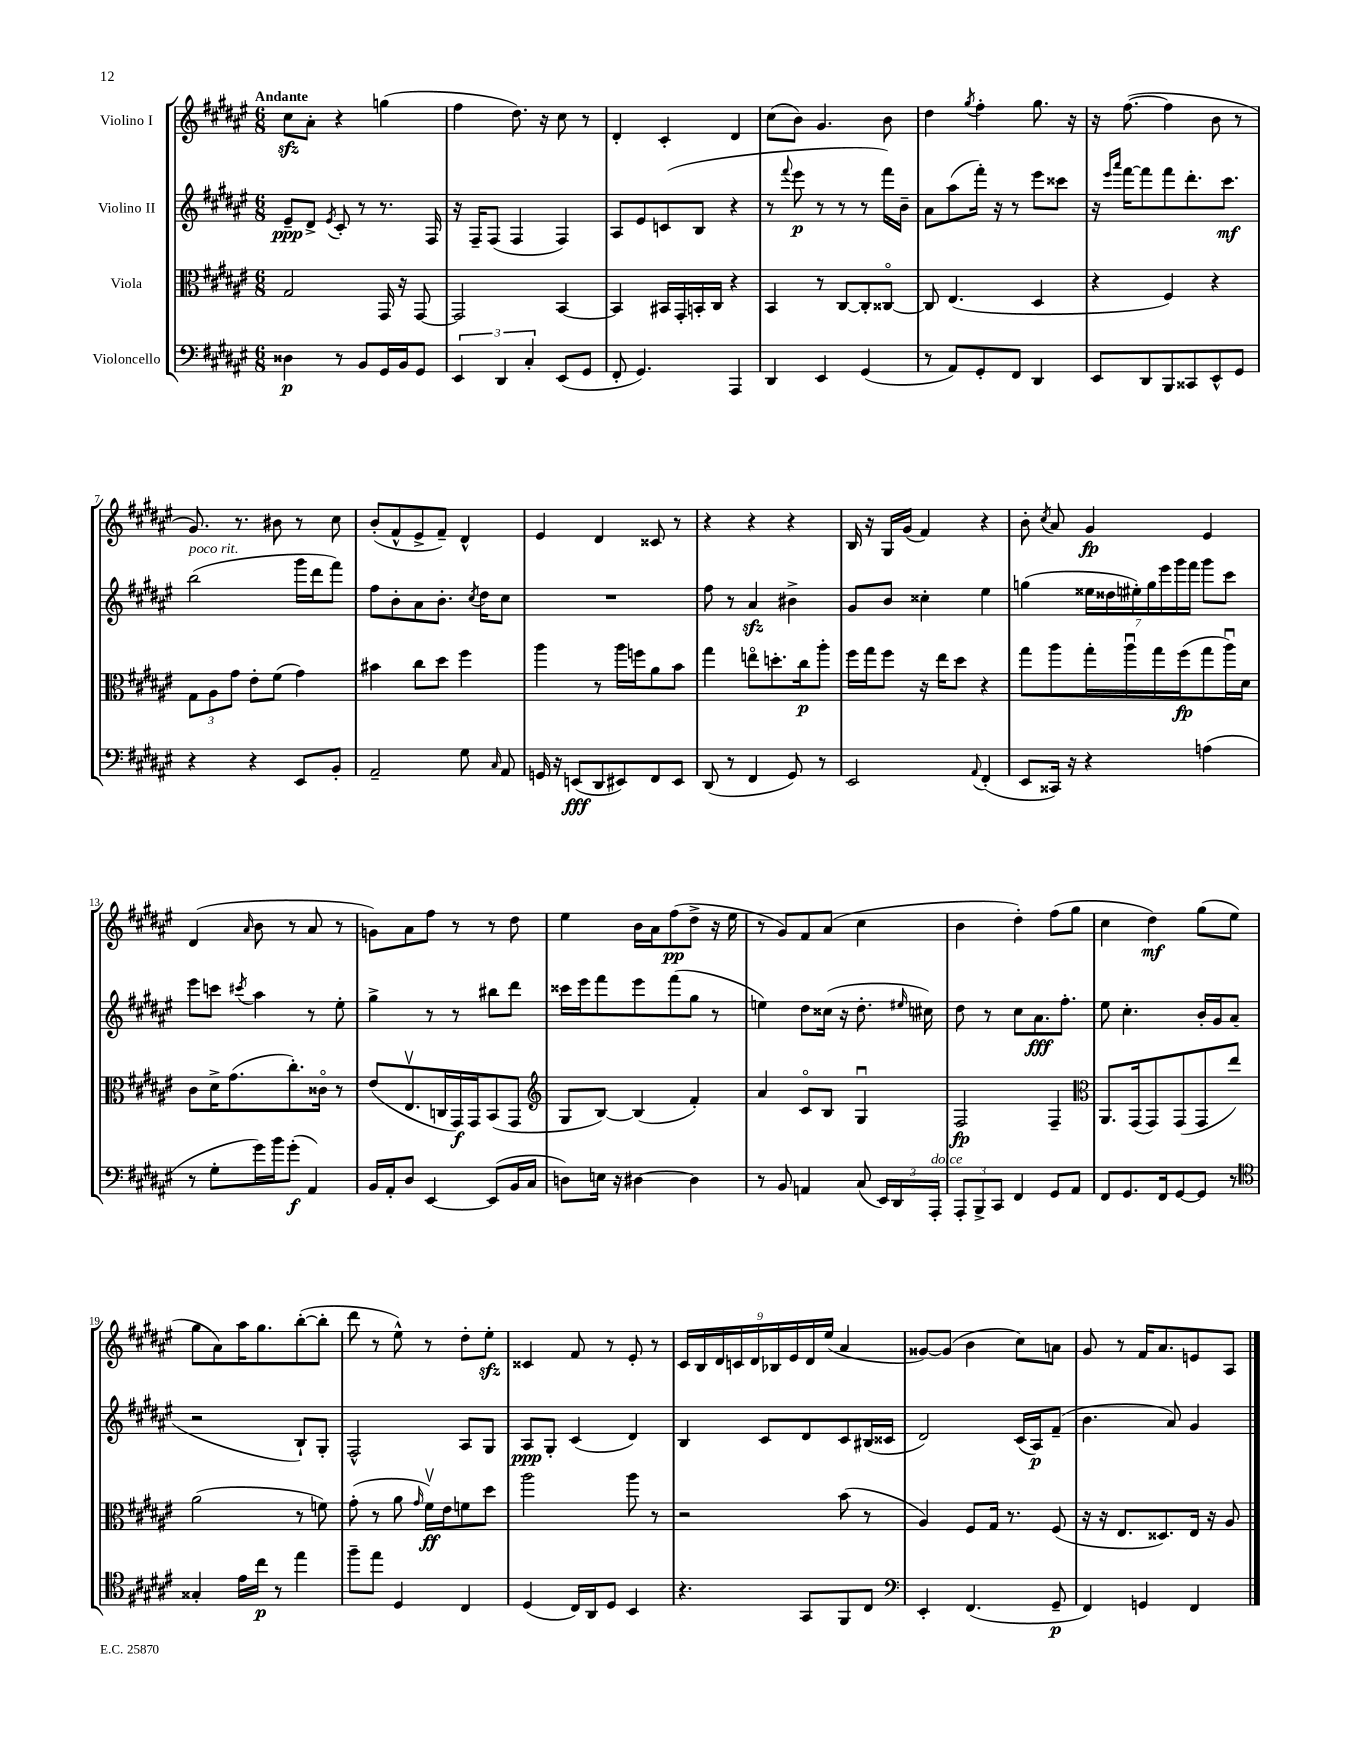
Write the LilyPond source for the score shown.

<<
\new StaffGroup <<
\new Staff = "s0" \with { instrumentName = "Violino I" } {
    \clef treble \key fis \major \numericTimeSignature \time 6/8 \tempo "Andante"
    \autoBeamOff cis''8[\sfz ais'8]-. r4 g''4( |
    fis''4 dis''8.) r16 cis''8 r8 |
    dis'4-. cis'4-. dis'4 |
    cis''8[( b'8]) gis'4. b'8 |
    dis''4 \acciaccatura { gis''8 } fis''4-. gis''8. r16 |
    r16 fis''8.~( fis''4 b'8 r8 |
    gis'8.) r8. bis'8 r8 cis''8 |
    b'8[-.( fis'8-^ eis'8-> fis'8]--) dis'4-^ |
    eis'4 dis'4 cisis'8 r8 |
    r4 r4 r4 |
    b16 r16 gis16[ gis'16]( fis'4) r4 |
    b'8-. \acciaccatura { cis''8 } ais'8 gis'4\fp eis'4 |
    dis'4( \grace { ais'16 } b'8 r8 ais'8 r8 |
    g'8[) ais'8 fis''8] r8 r8 dis''8 |
    eis''4 b'16[ ais'16 fis''8\pp( dis''8]-> r16 eis''16 |
    r8 gis'8[) fis'8 ais'8]( cis''4 |
    b'4 dis''4-.) fis''8[( gis''8] |
    cis''4 dis''4\mf) gis''8[( eis''8] |
    gis''8[ ais'8) ais''16 gis''8. b''8~-.( b''8]-. |
    dis'''8 r8 eis''8-^) r8 dis''8[-. eis''8]-.\sfz |
    cisis'4 fis'8 r8 eis'8-. r8 |
    \tuplet 9/8 { cis'16[ b16 dis'16 c'16 dis'16 bes16 eis'16 dis'16 eis''16]( } ais'4 |
    gisis'8[~) gisis'8]( b'4 cis''8[) a'8] |
    gis'8 r8 fis'16[ ais'8. e'8 ais8] \bar "|." |
}
\new Staff = "s1" \with { instrumentName = "Violino II" } {
    \clef treble \key fis \major \numericTimeSignature \time 6/8
    \autoBeamOff eis'8[--\ppp dis'8]-> \acciaccatura { eis'8 } cis'8-. r8 r8. fis16 |
    r16 fis16[-- fis8]( fis4 fis4) |
    ais8[ eis'8 c'8( b8] r4 |
    r8 \appoggiatura { fis'''8 } eis'''8\p r8 r8 r8 fis'''16[) b'16]-- |
    ais'8[ ais''8( fis'''16]-.) r16 r8 eis'''8[ cisis'''8] |
    r16 \grace { eis'''16[ ais'''16] } fis'''16[~ fis'''8 fis'''8 dis'''8.-. cis'''8.]\mf |
    b''2^\markup { \italic "poco rit." }( gis'''16[ dis'''16 fis'''8]) |
    fis''8[ b'8-. ais'8 b'8.]-. \acciaccatura { cis''8 } dis''16[ cis''8] |
    R2. |
    fis''8 r8 ais'4\sfz bis'4-> |
    gis'8[ b'8] cisis''4-. eis''4 |
    g''4( \tuplet 7/4 { eisis''16[ disis''16 eis''16-.) g''16 eis'''16 gis'''16 fis'''16] } gis'''8[ cis'''8] |
    eis'''8[ c'''8] \acciaccatura { cis'''8 } ais''4 r8 eis''8-. |
    gis''4-> r8 r8 bis''8[ dis'''8] |
    cisis'''16[ eis'''16 fis'''8 eis'''8 fis'''8( gis''8] r8 |
    e''4) dis''8[ cisis''16]( r16 dis''8.-. \grace { eis''16 } cis''16) |
    dis''8 r8 cis''8[ ais'8.\fff fis''8.]-. |
    eis''8 cis''4.-. b'16[-. gis'16 ais'8]( |
    r2 b8[-!) gis8]-. |
    fis2-^ ais8[ gis8] |
    ais8[\ppp gis8]-. cis'4( dis'4) |
    b4 cis'8[ dis'8 cis'8 bis16( cisis'16] |
    dis'2) cis'16[( ais16\p) fis'8]--( |
    b'4. ais'8) gis'4 \bar "|." |
}
\new Staff = "s2" \with { instrumentName = "Viola" } {
    \clef alto \key fis \major \numericTimeSignature \time 6/8
    \autoBeamOff gis2 gis,16 r16 gis,8~ |
    gis,2 b,4~ |
    b,4 bis,16[ gis,16-. b,16-. cis16] r4 |
    b,4 r8 cis8[~ cis8-. cisis8]~\flageolet |
    cisis8 eis4.( dis4 |
    r4 fis4) r4 |
    \tuplet 3/2 { gis8[ ais8 gis'8] } eis'8[-. fis'8]( gis'4) |
    bis'4 cis''8[ dis''8] fis''4 |
    ais''4 r8 ais''16[ f''16 ais'8 b'8] |
    gis''4 e''8[\flageolet d''8.-. cis''16\p ais''8]-. |
    fis''16[ gis''16 fis''8] r16 eis''16[ dis''8] r4 |
    gis''8[ ais''8 gis''16-. ais''16\downbow gis''16 fis''16\fp( gis''8 ais''16\downbow) dis'16] |
    cis'8[ dis'16-> gis'8.( cis''8.-.) cisis'16]\flageolet r8 |
    eis'8[( eis8.\upbow c16 gis,16\f) gis,16 b,8( gis,8] |
    \clef treble gis8[ b8]~) b4( fis'4-.) |
    ais'4 cis'8[\flageolet b8] gis4\downbow |
    fis2\fp fis4-- |
    \clef alto ais,8.[ gis,16( gis,8) gis,8( gis,8 eis''8]) |
    ais'2( r8 f'8) |
    gis'8-.( r8 ais'8 \grace { gis'16 } fis'16[\upbow\ff) eis'16 f'8 dis''8] |
    ais''2 ais''8 r8 |
    r2 b'8( r8 |
    ais4) fis8[ gis16] r8. fis8( |
    r16 r16 eis8.[ disis8.) eis16] r16 ais8 \bar "|." |
}
\new Staff = "s3" \with { instrumentName = "Violoncello" } {
    \clef bass \key fis \major \numericTimeSignature \time 6/8
    \autoBeamOff disis4\p r8 b,8[ gis,16 b,16 gis,8] |
    \tuplet 3/2 { eis,4 dis,4 cis4-. } eis,8[( gis,8] |
    fis,8-. gis,4.) ais,,4 |
    dis,4 eis,4 gis,4( |
    r8 ais,8[) gis,8-. fis,8] dis,4 |
    eis,8[ dis,8 b,,8 cisis,8 eis,8-^ gis,8] |
    r4 r4 eis,8[ b,8]-. |
    ais,2-- gis8 \grace { cis16 } ais,8 |
    g,16 r16 e,8[\fff( dis,8 eis,8) fis,8 eis,8] |
    dis,8( r8 fis,4 gis,8) r8 |
    eis,2 \appoggiatura { ais,8 } fis,4-.( |
    eis,8[ cisis,16]) r16 r4 a4( |
    r8 gis8[-. gis'16) b'16 gis'8]-.\f( ais,4) |
    b,16[ ais,16-. dis8] eis,4~ eis,8[( b,16 cis16] |
    d8[) e16] r16 dis4~ dis4 |
    r8 b,8 a,4 cis8( \tuplet 3/2 { eis,16[) dis,16 ais,,16]-.^\markup { \italic "dolce" } } |
    \tuplet 3/2 { ais,,8[-. b,,8-> cis,8] } fis,4 gis,8[ ais,8] |
    fis,8[ gis,8. fis,16 gis,8~ gis,8] r8 |
    \clef tenor gisis4-. eis'16[ cis''16]\p r8 eis''4 |
    fis''8[-- eis''8] dis4 cis4 |
    dis4( cis16[) ais,16 dis8] b,4 |
    r4. gis,8[ fis,8 cis8] |
    \clef bass eis,4-. fis,4.( gis,8--\p |
    fis,4) g,4 fis,4 \bar "|." |
}
>>
>>
